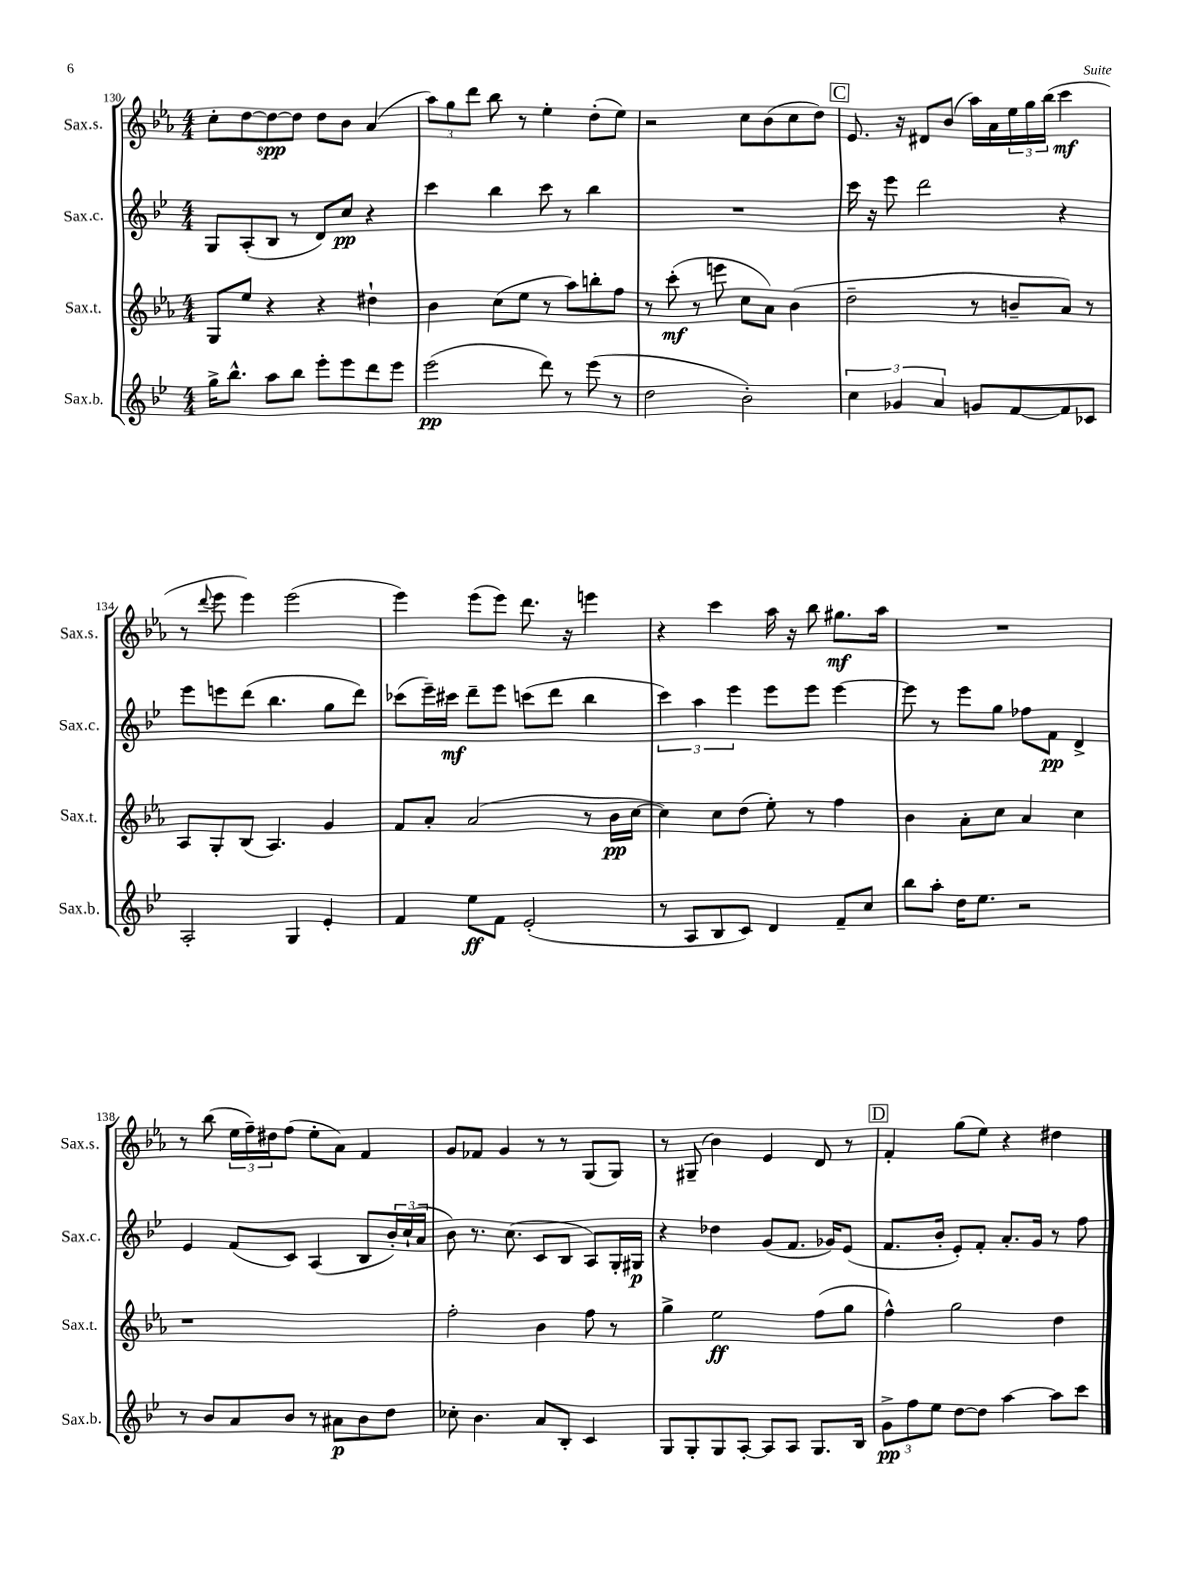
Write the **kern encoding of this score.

**kern	**kern	**kern	**kern
*staff4	*staff3	*staff2	*staff1
*clefG2	*clefG2	*clefG2	*clefG2
*k[b-e-]	*k[b-e-a-]	*k[b-e-]	*k[b-e-a-]
*M4/4	*M4/4	*M4/4	*M4/4
16gg^	8G	8G	8cc'
8.bb-^^	.	.	.
.	8ee-	(8A'	[8dd
8aa	4r	8B-	8dd_
8bb-	.	8r	8dd]
8eee-'	4r	8d)	8dd
8eee-	.	8cc	8b-
8ddd	4dd#`	4r	(4a-
8eee-	.	.	.
=	=	=	=
(2eee-	4b-	4ccc	12aa-)
.	.	.	12gg
.	.	.	12ddd
.	(8cc	4bb-	8bb-
.	8ee-	.	8r
8ddd)	8r	8ccc	4ee-'
8r	8aa-)	8r	.
(8eee-	8bb'	4bb-	(8dd'
8r	8ff	.	8ee-)
=	=	=	=
2dd	8r	1r	2r
.	(8ccc'	.	.
.	8r	.	.
.	8eee	.	.
2b-')	8cc	.	8cc
.	8a-)	.	(8b-
.	(4b-	.	8cc
.	.	.	8dd)
=	=	=	=
6cc	2dd~	16ccc	8.e-
.	.	16r	.
.	.	8eee-	.
6g-	.	.	.
.	.	.	16r
.	.	2ddd	8d#
6a	.	.	.
.	.	.	(8b-
8g	8r	.	16aa-)
.	.	.	16a-
[8f	8b~	.	24ee-
.	.	.	24gg
.	.	.	(24bb-
8f]	8a-)	4r	4ccc
8c-	8r	.	.
=	=	=	=
2A'	8A-	8eee-	8r
.	.	.	8qqddd
.	8G'	8eee	8eee-
.	(8B-	(8ddd	4eee-)
.	4.A-)	4.bb-	.
4G	.	.	(2eee-
4e-'	4g	8gg	.
.	.	8ddd)	.
=	=	=	=
4f	8f	(8ccc-	4eee-)
.	8a-'	16eee-~)	.
.	.	16ccc#	.
8ee-	(2a-	8ddd~	(8eee-
8f	.	8eee-	8eee-)
(2e-'	.	(8ccc	8.ddd
.	.	8ddd	.
.	.	.	16r
.	8r	4bb-	4eee
.	16b-	.	.
.	[16cc	.	.
=	=	=	=
8r	4cc])	6ccc)	4r
8A	.	.	.
.	.	6aa	.
8B-	8cc	.	4ccc
.	.	6eee-	.
8c)	(8dd	.	.
4d	8ee-')	8eee-	16aa-
.	.	.	16r
.	8r	8eee-	8bb-
8f~	4ff	[4eee-	8.gg#
8cc	.	.	.
.	.	.	16aa-
=	=	=	=
8bb-	4b-	8eee-]	1r
8aa'	.	8r	.
16dd	8a-'	8eee-	.
8.ee-	.	.	.
.	8cc	8gg	.
2r	4a-	8ff-	.
.	.	8f	.
.	4cc	4d^	.
=	=	=	=
8r	1r	4e-	8r
8b-	.	.	(8bb-
8a	.	(8f	24ee-
.	.	.	24ff~)
.	.	.	24dd#
8b-	.	8c)	(8ff
8r	.	(4A	8ee-'
8a#	.	.	8a-)
8b-	.	8B-	4f
8dd	.	24b-')	.
.	.	(24cc`	.
.	.	24a	.
=	=	=	=
8cc-'	2ff'	8b-)	8g
4.b-	.	8.r	8f-
.	.	.	4g
.	.	(8.cc	.
8a	4b-	8c	8r
8B-'	.	8B-	8r
4c	8ff	8A)	(8G
.	8r	16G'	8G)
.	.	16G#	.
=	=	=	=
8G	4gg^	4r	8r
8G'	.	.	(8G#~
8G	2ee-	4dd-	4b-)
[8A'	.	.	.
8A]	.	(8g	4e-
8A	.	8.f	.
8.G	(8ff	.	8d
.	.	16g-)	.
.	8gg	(8e-	8r
16B-	.	.	.
=	=	=	=
12g^	4ff^^)	8.f	4f'
12ff	.	.	.
12ee-	.	.	.
.	.	16b-'	.
[8dd	2gg	8e-')	(8gg
8dd]	.	8f'	8ee-)
[4aa	.	8.a'	4r
.	.	16g	.
8aa]	4dd	8r	4dd#
8ccc	.	8ff	.
==	==	==	==
*-	*-	*-	*-
